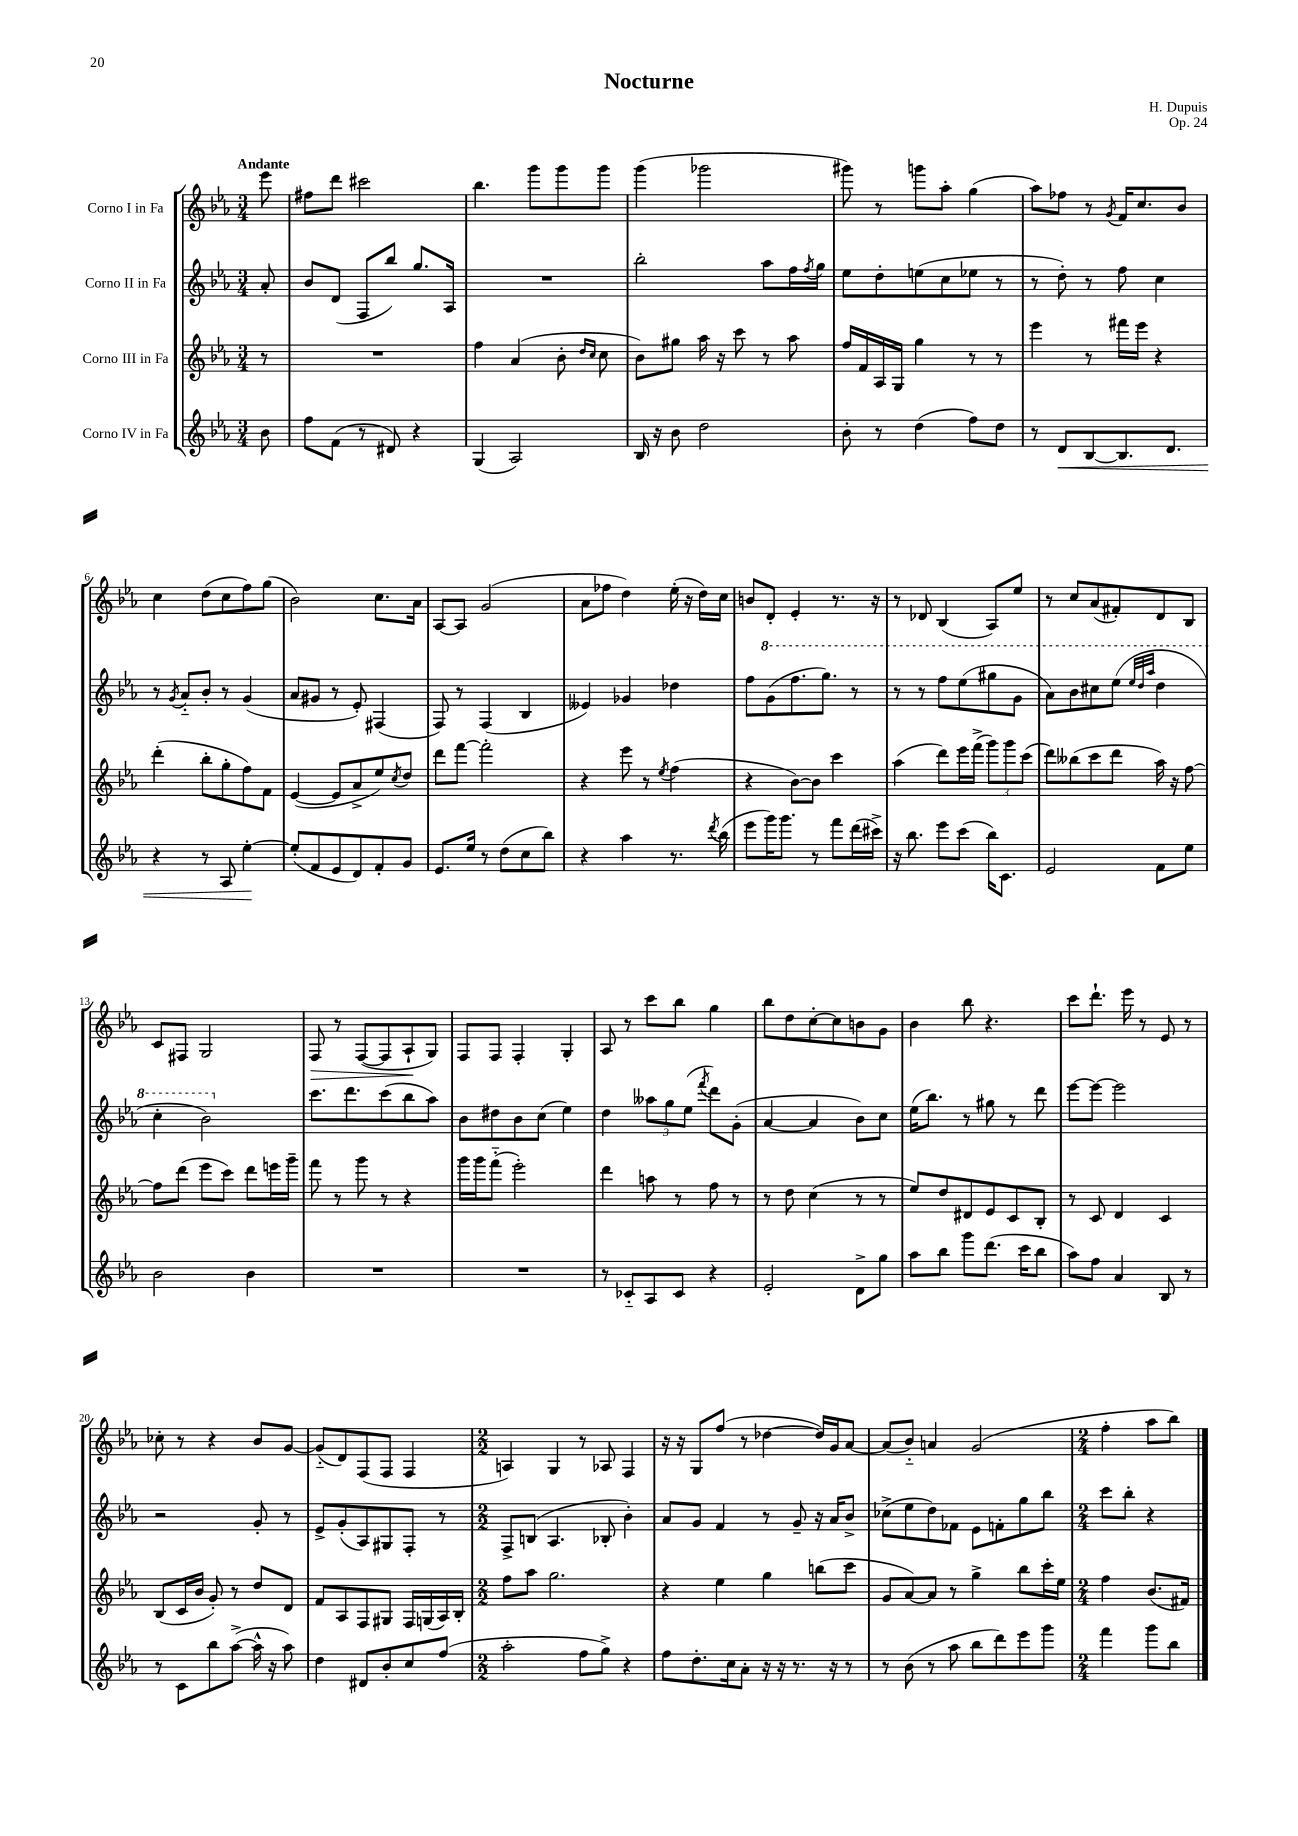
\header { title = "Nocturne" composer = "H. Dupuis" opus = "Op. 24" }
<<
\new StaffGroup <<
\new Staff = "s0" \with { instrumentName = "Corno I in Fa" } {
    \clef treble \key ees \major \numericTimeSignature \time 3/4 \partial 8 \tempo "Andante"
    ees'''8 |
    fis''8 d'''8 cis'''2 |
    bes''4. g'''8 g'''8 g'''8 |
    g'''4( ges'''2 |
    gis'''8) r8 g'''8 aes''8-. g''4( |
    aes''8) fes''8 r8 \acciaccatura { g'8 } f'16 c''8. bes'8 |
    c''4 d''8( c''8 f''8) g''8( |
    bes'2) c''8. aes'16 |
    aes8~ aes8 g'2( |
    aes'8 fes''8 d''4) ees''16-.( r16 d''16) c''16 |
    b'8 d'8-. ees'4-. r8. r16 |
    r8 des'8 bes4( aes8) ees''8 |
    r8 c''8 aes'8( fis'8-.) d'8 bes8 |
    c'8 fis8 g2 |
    f8\> r8 f8~( f8 aes8-!\! g8) |
    f8 f8 f4-. g4-. |
    aes8 r8 c'''8 bes''8 g''4 |
    bes''8 d''8 c''8~-. c''8 b'8 g'8 |
    bes'4 bes''8 r4. |
    c'''8 d'''8.-! ees'''16 r8 ees'8 r8 |
    ces''8-. r8 r4 bes'8 g'8~ |
    g'8-_( d'8) f8( f8 f4 |
    \numericTimeSignature \time 2/2 a4) g4 r8 aes8 f4 |
    r16 r16 g8 f''8( r8 des''4~ des''16) g'16 aes'8~ |
    aes'8( bes'8-_) a'4 g'2( |
    \numericTimeSignature \time 2/4 f''4-. aes''8 bes''8) \bar "|." |
}
\new Staff = "s1" \with { instrumentName = "Corno II in Fa" } {
    \clef treble \key ees \major \numericTimeSignature \time 3/4 \partial 8
    aes'8-. |
    bes'8 d'8( f8 bes''8) g''8. aes16 |
    R2. |
    bes''2-. aes''8 f''16 \acciaccatura { f''8 } g''16 |
    ees''8 d''8-. e''8( c''8 ees''8 r8 |
    r8 d''8-.) r8 f''8 c''4 |
    r8 \acciaccatura { g'8 } aes'8-_ bes'8-. r8 g'4( |
    aes'8 gis'8 r8 ees'8-.) fis4( |
    f8) r8 f4( bes4 |
    eeses'4) ges'4 des''4 |
    f''8 \ottava #1 g''8( f'''8. g'''8.) r8 |
    r8 r8 f'''8 ees'''8( gis'''8 g''8 |
    aes''8) bes''8 cis'''8 ees'''8( \grace { ees'''32 d'''32 aes'''32 } d'''4 |
    c'''4-. bes''2) \ottava #0 |
    c'''8. d'''8. c'''8( bes''8 aes''8) |
    bes'8 dis''8 bes'8 c''8( ees''4) |
    d''4 \tuplet 3/2 { aeses''8 g''8 ees''8( } \acciaccatura { f'''8 } d'''8) g'8-.( |
    aes'4~ aes'4 bes'8) c''8 |
    ees''16( bes''8.) r8 gis''8 r8 d'''8 |
    ees'''8~ ees'''8~ ees'''2 |
    r2 g'8-. r8 |
    ees'8-> g'8-.( aes8) gis8 f8-. r8 |
    \numericTimeSignature \time 2/2 f8-> b8( aes4. bes8-. bes'4-.) |
    aes'8 g'8 f'4 r8 g'8-- r16 aes'16 bes'8-> |
    ces''8->( ees''8 d''8) fes'8 ees'8 f'8-. g''8 bes''8 |
    \numericTimeSignature \time 2/4 c'''8 bes''8-. r4 \bar "|." |
}
\new Staff = "s2" \with { instrumentName = "Corno III in Fa" } {
    \clef treble \key ees \major \numericTimeSignature \time 3/4 \partial 8
    r8 |
    R2. |
    f''4 aes'4( bes'8-. \grace { d''16 c''16 } c''8 |
    bes'8) gis''8 aes''16 r16 c'''8 r8 aes''8 |
    f''16 f'16 aes16 g16 g''4 r8 r8 |
    ees'''4 r8 fis'''16 ees'''16 r4 |
    d'''4-.( bes''8-. g''8-. f''8) f'8 |
    ees'4~( ees'8 aes'8-> ees''8) \acciaccatura { c''8 } d''8 |
    d'''8 f'''8~ f'''2-. |
    r4 ees'''8 r8 \acciaccatura { ees''8 } f''4( |
    r4 bes'8~) bes'8 c'''4 |
    aes''4( d'''8) ees'''16 f'''16->( \tuplet 3/2 { g'''8) g'''8 c'''8( } |
    d'''8) beses''8( c'''8 d'''8 aes''16) r16 f''8~ |
    f''8 d'''8( ees'''8 c'''8) d'''8 e'''16 g'''16-- |
    f'''8 r8 g'''8 r8 r4 |
    g'''16 g'''16 f'''8-_( ees'''2-.) |
    d'''4 a''8 r8 f''8 r8 |
    r8 d''8 c''4( r8 r8 |
    ees''8) d''8 dis'8 ees'8 c'8 bes8-. |
    r8 c'8 d'4 c'4 |
    bes8( c'16 bes'16 g'8-.) r8 d''8 d'8 |
    f'8 aes8 f8 gis8 f16 g16( aes16) bes16-. |
    \numericTimeSignature \time 2/2 f''8 aes''8 g''2. |
    r4 ees''4 g''4 b''8( c'''8 |
    g'8 aes'8~) aes'8 r8 g''4-> bes''8 c'''16-. ees''16 |
    \numericTimeSignature \time 2/4 f''4 bes'8.( fis'16) \bar "|." |
}
\new Staff = "s3" \with { instrumentName = "Corno IV in Fa" } {
    \clef treble \key ees \major \numericTimeSignature \time 3/4 \partial 8
    bes'8 |
    f''8 f'8( r8 dis'8) r4 |
    g4( aes2) |
    bes16 r16 bes'8 d''2 |
    bes'8-. r8 d''4( f''8) d''8 |
    r8 d'8\< bes8~ bes8. d'8. |
    r4 r8 aes8 ees''4~-.\! |
    ees''8-.( f'8 ees'8 d'8) f'8-. g'8 |
    ees'8. ees''16 r8 d''8( c''8 bes''8) |
    r4 aes''4 r8. \acciaccatura { d'''8 } bes''16( |
    ees'''8 g'''16) g'''8. r8 f'''8 d'''16( cis'''16->) |
    r16 bes''8. ees'''8 c'''8( bes''16) c'8. |
    ees'2 f'8 ees''8 |
    bes'2 bes'4 |
    R2. |
    R2. |
    r8 ces'8-_ aes8 ces'8 r4 |
    ees'2-. d'8-> g''8 |
    aes''8 bes''8 g'''8 d'''8.( c'''16 bes''8 |
    aes''8) f''8 aes'4 bes8 r8 |
    r8 c'8 bes''8 aes''8~->( aes''16-^ r16 aes''8) |
    d''4 dis'8 bes'8-. c''8 f''8( |
    \numericTimeSignature \time 2/2 aes''2-. f''8 g''8->) r4 |
    f''8 d''8.-. c''16 aes'8-. r16 r16 r8. r16 r8 |
    r8 bes'8( r8 aes''8 bes''8 d'''8) ees'''8 g'''8 |
    \numericTimeSignature \time 2/4 f'''4 g'''8 bes''8 \bar "|." |
}
>>
>>
